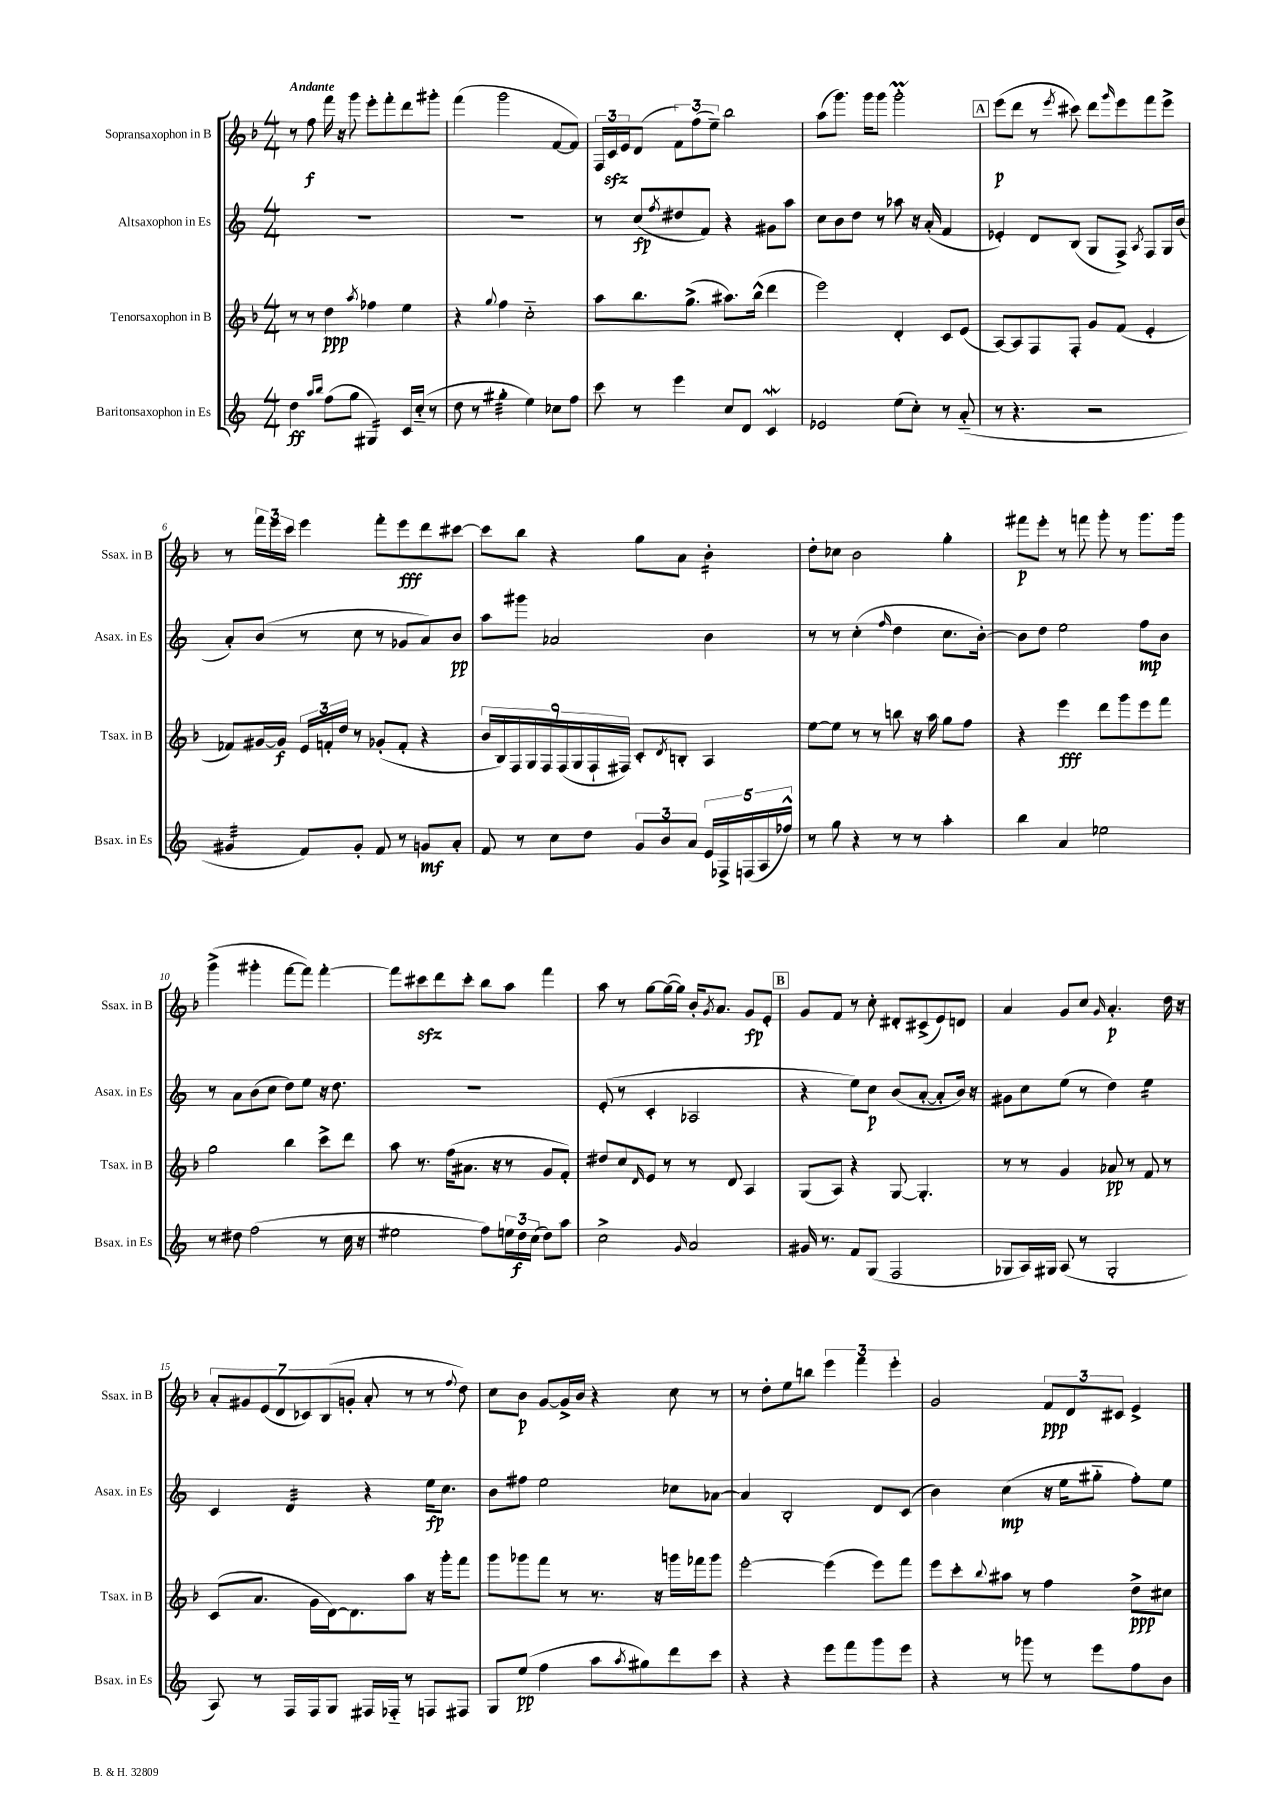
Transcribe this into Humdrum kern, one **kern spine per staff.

**kern	**kern	**kern	**kern
*staff4	*staff3	*staff2	*staff1
*clefG2	*clefG2	*clefG2	*clefG2
*k[]	*k[b-]	*k[]	*k[b-]
*M4/4	*M4/4	*M4/4	*M4/4
4dd	8r	1r	8r
.	8r	.	8ff
16qqaa	.	.	.
16qqbb	.	.	.
(8ff	4dd	.	16fff
.	.	.	16r
8gg	.	.	8ggg
.	8qaa	.	.
4G#)	4ff-	.	8eee'
.	.	.	8fff'
16c	4ee	.	8ddd
(16cc'~	.	.	.
8r	.	.	8ggg#'
=	=	=	=
8dd	4r	1r	(4fff
8r	.	.	.
.	8qqgg	.	.
4gg#'	4ff	.	2ggg
4ee)	2cc'~	.	.
8cc-	.	.	[8f
8ff	.	.	8f])
=	=	=	=
8ccc	8aa	8r	24F
.	.	.	24c
.	.	.	24e
8r	8.bb-	(8cc	(8d
.	.	8qff	.
4eee	.	8dd#	12f)
.	(8.gg^	.	.
.	.	.	(12ff
.	.	8f)	.
.	.	.	12ee~)
8cc	8.aa#)	4r	2bb-
8d	.	.	.
.	(16bb-^^	.	.
4c	4ddd	8g#	.
.	.	8aa	.
=	=	=	=
2e-	2eee)	8cc	(8aa
.	.	8b	8.ggg)
.	.	8dd	.
.	.	.	16ggg
.	.	8r	8ggg
(8ee	4d'	8aa-	2ggg'
8cc')	.	16r	.
.	.	(16a'	.
8r	8c	4f	.
(8a'~	(8e	.	.
=	=	=	=
8r	[8A)	4e-')	(8eee
4.r	8A]	.	8ddd
.	8F	8d	8r
.	.	.	8qeee
.	8F'	(8B	8ccc#)
2r	8g	8G	8ddd
.	.	.	16qqggg
.	(8f	8F^)	8eee
.	.	8qA	.
.	4e'	8F	8fff
.	.	16G	8eee^
.	.	(16b	.
=	=	=	=
4g#	8f-)	8a')	8r
.	[16g#	(8b	24fff
.	.	.	24eee
.	16g#]	.	.
.	.	.	24ccc
8f)	24e	8r	4eee
.	24f'	.	.
.	24dd	.	.
8g#'	8r	8cc	.
8f	(8g-'	8r	8fff'
8r	8f'	8g-	8eee
8g	4r	8a)	8ddd
8a'	.	8b	[8ccc#
=	=	=	=
8f	18b-	8aa	8ccc#]
.	18B-)	.	.
.	18F	.	.
8r	.	8ggg#	8bb-
.	18G	.	.
.	18F	.	.
8cc	.	2a-	4r
.	(18F	.	.
.	18G	.	.
8dd	.	.	.
.	18F`	.	.
.	18F#)	.	.
12g	8c'	.	8gg
12b	.	.	.
.	8qd	.	.
.	8B'	.	8a
12a	.	.	.
20e	4A	4b	4b-'
20F-^	.	.	.
(20F	.	.	.
20A	.	.	.
20ff-^^)	.	.	.
=	=	=	=
8r	[8ee	8r	8dd'
8gg	8ee]	8r	8cc-
4r	8r	(4cc'	2b-
.	8r	.	.
.	.	16qqff	.
8r	8bb	4dd	.
8r	16r	.	.
.	16aa	.	.
4aa'	8gg	8.cc	4gg'
.	8ff	.	.
.	.	[16b')	.
=	=	=	=
4bb	4r	8b]	8fff#
.	.	8dd	8eee'
4a	4eee	2ee	8r
.	.	.	8fff
2ee-	8ddd	.	8ggg'
.	8ggg	.	8r
.	8eee	8ff	8.ggg
.	8fff	8b	.
.	.	.	16ggg
=	=	=	=
8r	2gg	8r	(4ggg^
8dd#	.	8a	.
(2ff	.	(8b	4ggg#'
.	.	8cc	.
.	4bb-	8dd)	[8fff
.	.	8ee	8fff])
8r	8ccc^	16r	[4fff'
.	.	8.dd	.
16cc	8ddd	.	.
16r	.	.	.
=	=	=	=
2ee#	8aa	1r	8fff]
.	8.r	.	8ccc#
.	.	.	8ddd
.	(16ff	.	.
.	8.a#	.	8ccc#'
8ff)	.	.	8bb-
.	16r	.	.
24ee	8r	.	8aa
24dd	.	.	.
(24cc	.	.	.
8dd)	8g	.	4fff
8aa	8f')	.	.
=	=	=	=
2cc^	8dd#	(8e'	8aa
.	8cc	8r	8r
.	16qqd	.	.
.	8e	4c'	[8gg
.	8r	.	(16gg_
.	.	.	16gg])
16qqg	.	.	.
2a	8r	2A-	16b-'
.	.	.	8qg
.	.	.	8.a
.	8d	.	.
.	4A	.	8g
.	.	.	8e'
=	=	=	=
16g#	(8G	4r	8g
8.r	.	.	.
.	8A)	.	8f
8f	4r	8ee)	8r
(8G	.	8cc	8cc'
2F	[8G	(8b	8d#'
.	4.G']	[8a'	(8c#^
.	.	8a']	8e)
.	.	16b)	8d
.	.	16r	.
=	=	=	=
8G-	8r	8g#	4a
16A)	8r	8cc	.
16G#	.	.	.
(8A	4g	(8ee	8g
8r	.	8r	8cc
.	.	.	16qqg
2G#'	8a-	4dd)	4.a'
.	8r	.	.
.	8f	4ee	.
.	8r	.	16dd
.	.	.	16r
=	=	=	=
8A)	(8c	4c	14a'
.	.	.	14g#
8r	8.a	.	.
.	.	.	(14e
.	.	.	14d
16F	.	4d	.
.	.	.	14c-)
16F	16g	.	.
.	.	.	(14B-
8G	[16d)	.	.
.	.	.	14g'
.	8.d]	.	.
16F#	.	4r	8a'
16F-'~	.	.	.
8r	8aa	.	8r
8F	16r	16ee	8r
.	16ggg'	8.cc	.
.	.	.	8qqff
8F#	8fff	.	8dd)
=	=	=	=
8G	8ggg	8b	8cc
(8ee	8ggg-	8ff#	8b-
4ff	8fff	2ee	[8g
.	8r	.	16g^]
.	.	.	16b-
8aa	8.r	.	4r
8qaa	.	.	.
8gg#)	.	.	.
.	16r	.	.
8ddd	16ggg	8cc-	8cc
.	16fff-	.	.
8ccc	8ggg	[8a-	8r
=	=	=	=
4r	[2eee'	4a-]	8r
.	.	.	8dd'
4r	.	2B'	8ee
.	.	.	8bb
8eee	(4eee]	.	6eee
8fff	.	.	.
.	.	.	6fff
8ggg	8eee)	8d	.
.	.	.	6eee'
8eee	8fff	(8c	.
=	=	=	=
4r	8eee	4b)	2g
.	8ccc'	.	.
.	8qqbb-	.	.
8r	8aa#	(4cc	.
8ggg-	8r	.	.
8r	4ff	16r	12f
.	.	16ee	.
.	.	.	12d
8eee	.	8gg#'~	.
.	.	.	12c#
8ff	8dd^	8ff')	4e^
8b	8cc#	8ee	.
==	==	==	==
*-	*-	*-	*-
